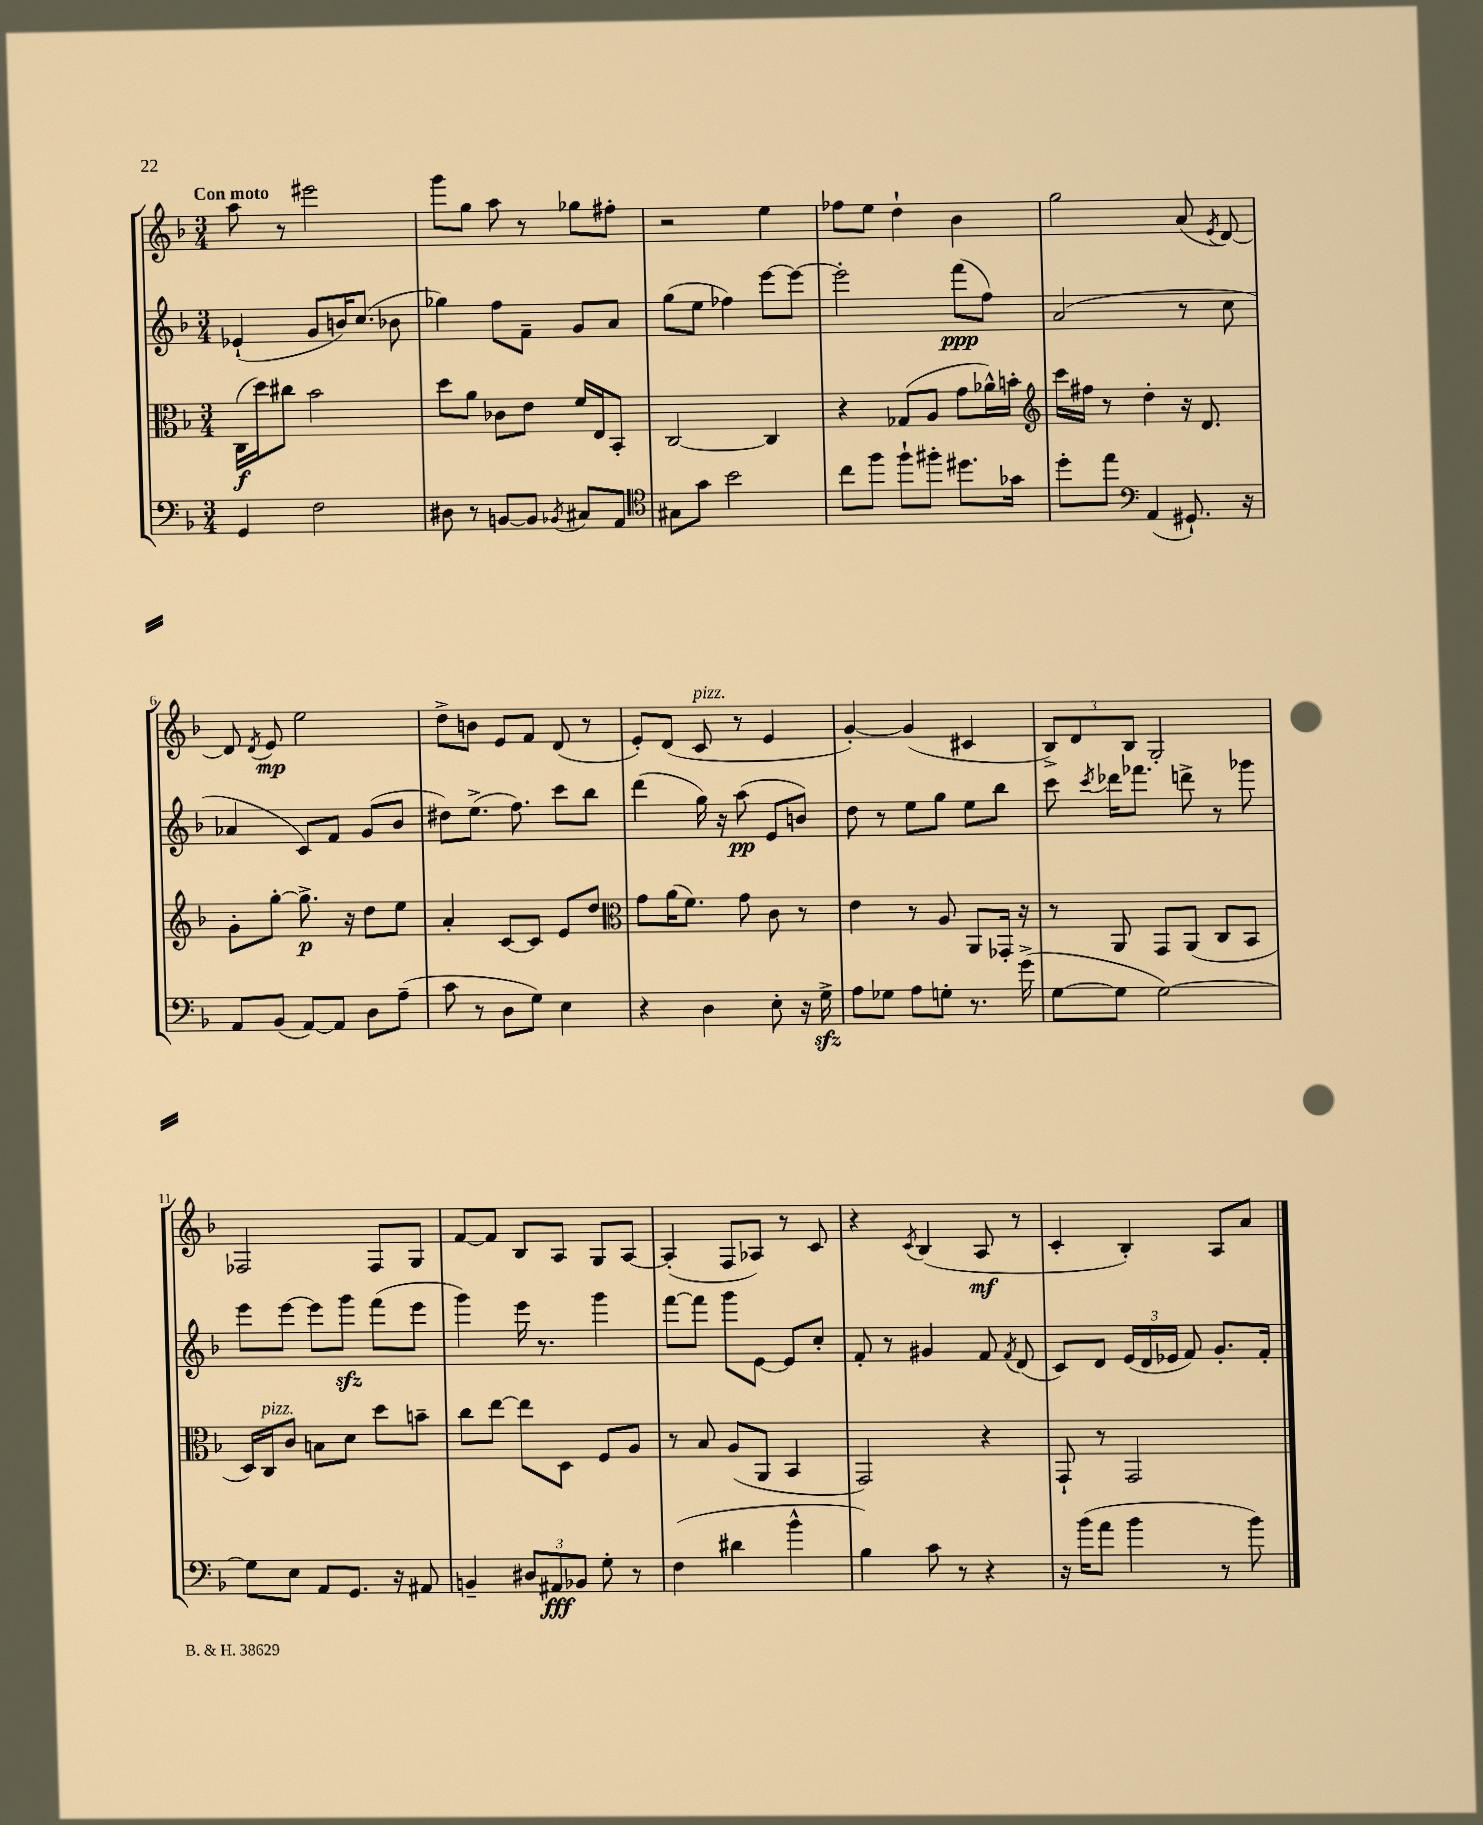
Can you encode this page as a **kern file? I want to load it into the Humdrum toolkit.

**kern	**dynam	**kern	**dynam	**kern	**dynam	**kern	**dynam
*part4	*part4	*part3	*part3	*part2	*part2	*part1	*part1
*staff4	*staff4	*staff3	*staff3	*staff2	*staff2	*staff1	*staff1
*clefF4	*	*clefC3	*	*clefG2	*	*clefG2	*
*k[b-]	*	*k[b-]	*	*k[b-]	*	*k[b-]	*
*M3/4	*	*M3/4	*	*M3/4	*	*M3/4	*
=1	=1	=1	=1	=1	=1	=1	=1
!	!	!	!	!	!	!LO:TX:a:B:t=Con moto	!
4GG/	.	(16C\LL	f	(4e-X`/	.	8aa\	.
.	.	16dd\J)	.	.	.	.	.
.	.	8cc#X\J	.	.	.	8r	.
2F\	.	2b-\	.	8g/L	.	2eee#X\	.
.	.	.	.	16bn/K)	.	.	.
.	.	.	.	(8.cc/J	.	.	.
.	.	.	.	8b-X\	.	.	.
=2	=2	=2	=2	=2	=2	=2	=2
8D#X\	.	8dd\L	.	4gg-X\)	.	8ggg\L	.
8r	.	8a\J	.	.	.	8gg\J	.
[8BBn/L	.	8c-X\L	.	8ff\L	.	8aa\	.
8BB/J]	.	8e\J	.	8f~\J	.	8r	.
8qBB-X/	.	.	.	.	.	.	.
8C#X/L	.	16f/LL	.	8g/L	.	8gg-X\L	.
.	.	16E/J	.	.	.	.	.
8AA/J	.	8BB-'/J	.	8a/J	.	8ff#X'\J	.
=3	=3	=3	=3	=3	=3	=3	=3
*clefC4	*	*	*	*	*	*	*
8G#X\L	.	[2C/	.	(8gg\L	.	2r	.
8g\J	.	.	.	8ee\J	.	.	.
2b-\	.	.	.	4ff-X\)	.	.	.
.	.	4C/]	.	[8eee\L	.	4ee\	.
.	.	.	.	8eee\J_	.	.	.
=4	=4	=4	=4	=4	=4	=4	=4
8cc\L	.	4r	.	2eee'\]	.	8ff-X\L	.
8ff\J	.	.	.	.	.	8ee\J	.
8ff`\L	.	(8G-X/L	.	.	.	4dd`\	.
8ff#X'\J	.	8A/J	.	.	.	.	.
8.dd#X\L	.	8g\L	.	(8fff\L	ppp	4b-\	.
.	.	16a-X^^\L)	.	8ff\J)	.	.	.
16g-X\Jk	.	16bn'\JJ	.	.	.	.	.
=5	=5	=5	=5	=5	=5	=5	=5
*	*	*clefG2	*	*	*	*	*
8dd'\L	.	16ccc\LL	.	(2a/	.	2gg\	.
.	.	16ff#X\JJ	.	.	.	.	.
8ee\J	.	8r	.	.	.	.	.
*clefF4	*	*	*	*	*	*	*
(4AA/	.	4dd'\	.	.	.	.	.
8.GG#X`/)	.	16r	.	8r	.	(8a/	.
.	.	8.d/	.	.	.	.	.
.	.	.	.	.	.	8qe/	.
.	.	.	.	8cc\	.	[8d/)	.
16r	.	.	.	.	.	.	.
!!LO:LB:g=z
=6	=6	=6	=6	=6	=6	=6	=6
8AA/L	.	8g'\L	.	4a-X/	.	8d/]	.
.	.	.	.	.	.	8qd/	.
(8BB-/J	.	[8gg'\J	.	.	.	8e/	mp
[8AA/L)	.	8.gg^\]	p	8c/L)	.	2ee\	.
8AA/J]	.	.	.	8f/J	.	.	.
.	.	16r	.	.	.	.	.
8D\L	.	8dd\L	.	(8g/L	.	.	.
(8A~\J	.	8ee\J	.	8b-/J	.	.	.
=7	=7	=7	=7	=7	=7	=7	=7
8c\	.	4a'/	.	8dd#X\L)	.	8dd^\L	.
8r	.	.	.	(8.ee^\J	.	8bn\J	.
8D\L	.	[8c/L	.	.	.	8e/L	.
.	.	.	.	8.ff\)	.	.	.
8G\J)	.	8c/J]	.	.	.	8f/J	.
4E\	.	8e/L	.	8ccc\L	.	(8d/	.
.	.	8dd/J	.	8bb-\J	.	8r	.
=8	=8	=8	=8	=8	=8	=8	=8
*	*	*clefC3	*	*	*	*	*
4r	.	8g\L	.	(4ddd\	.	8e'/L)	.
.	.	(16a\K	.	.	.	(8d/J	.
.	.	8.f\J)	.	.	.	.	.
!	!	!	!	!	!	!LO:TX:a:i:t=pizz.	!
4D\	.	.	.	16gg\)	.	8c/	.
.	.	.	.	16r	.	.	.
.	.	8g\	.	(8aa\	pp	8r	.
8E'\	.	8c\	.	8e/L	.	4e/	.
16r	.	8r	.	8bn/J)	.	.	.
16Gzz^\	.	.	.	.	.	.	.
=9	=9	=9	=9	=9	=9	=9	=9
8A\L	.	4e\	.	8dd\	.	[4g'/)	.
8G-X\J	.	.	.	8r	.	.	.
8A\L	.	8r	.	8ee\L	.	(4g/]	.
8Gn'\J	.	8A/	.	8gg\J	.	.	.
8.r	.	8AA/L	.	8ee\L	.	4c#X/	.
.	.	16GG-X'/Jk	.	8bb-\J	.	.	.
(16g^\	.	16r	.	.	.	.	.
=10	=10	=10	=10	=10	=10	=10	=10
[8G\L	.	8r	.	8ccc\	.	12B-^/L)	.
.	.	.	.	.	.	12d/	.
.	.	.	.	8qccc/	.	.	.
8G\J]	.	8AA/	.	16ddd-X\KL	.	.	.
.	.	.	.	.	.	12B-/J	.
.	.	.	.	8.fff-X\J	.	.	.
[2G\)	.	8GG/L	.	.	.	2G'/	.
.	.	(8AA/J	.	8dddn^\	.	.	.
.	.	8C/L	.	8r	.	.	.
.	.	8BB-/J	.	8ggg-X\	.	.	.
!!LO:LB:g=z
=11	=11	=11	=11	=11	=11	=11	=11
8G\L]	.	16D/LL)	.	8eee\L	.	2F-X/	.
!	!	!LO:TX:a:i:t=pizz.	!	!	!	!	!
.	.	16C/J	.	.	.	.	.
8E\J	.	8c/J	.	[8eee\J	.	.	.
8AA/L	.	8Bn\L	.	8eee\L]	.	.	.
8.GG/J	.	8d\J	.	8gggzz\J	.	.	.
.	.	8dd\L	.	(8fff\L	.	8F-/L	.
16r	.	.	.	.	.	.	.
8AA#X/	.	8bn~\J	.	8eee\J	.	8G/J	.
=12	=12	=12	=12	=12	=12	=12	=12
4BBn~/	.	8cc\L	.	4ggg\)	.	[8f/L	.
.	.	[8ee\J	.	.	.	8f/J]	.
12D#X/L	.	8ee\L]	.	16eee\	.	8B-/L	.
.	.	.	.	8.r	.	.	.
12AA#X/	fff	.	.	.	.	.	.
.	.	8D\J	.	.	.	8A/J	.
12BB-X/J	.	.	.	.	.	.	.
8G'\	.	8F/L	.	4ggg\	.	8G/L	.
8r	.	8A/J	.	.	.	[8A/J	.
=13	=13	=13	=13	=13	=13	=13	=13
(4F\	.	8r	.	[8fff\L	.	(4A'/]	.
.	.	8B-/	.	8fff\J]	.	.	.
4d#X\	.	(8A/L	.	8ggg\L	.	8F/L	.
.	.	8AA/J	.	[8e\J	.	8A-X/J)	.
4b-^^\	.	4BB-/	.	8e/L]	.	8r	.
.	.	.	.	8cc'/J	.	8c/	.
=14	=14	=14	=14	=14	=14	=14	=14
4B-\)	.	2GG/)	.	8f'/	.	4r	.
.	.	.	.	8r	.	.	.
.	.	.	.	.	.	8qc/	.
8c\	.	.	.	4g#X/	.	(4B-/	.
8r	.	.	.	.	.	.	.
4r	.	4r	.	8f/	.	8A/	mf
.	.	.	.	8qf/	.	.	.
.	.	.	.	(8d/	.	8r	.
=15	=15	=15	=15	=15	=15	=15	=15
16r	.	8GG`/	.	8c/L)	.	4c'/	.
(16b-\KL	.	.	.	.	.	.	.
8a\J	.	8r	.	8d/J	.	.	.
4b-\	.	2GG/	.	(24e/LL	.	4B-'/)	.
.	.	.	.	24d/	.	.	.
.	.	.	.	24e-X/JJ	.	.	.
.	.	.	.	8f/)	.	.	.
8r	.	.	.	8.g'/L	.	8A/L	.
8b-\)	.	.	.	.	.	8a/J	.
.	.	.	.	16f'/Jk	.	.	.
==	==	==	==	==	==	==	==
*-	*-	*-	*-	*-	*-	*-	*-
